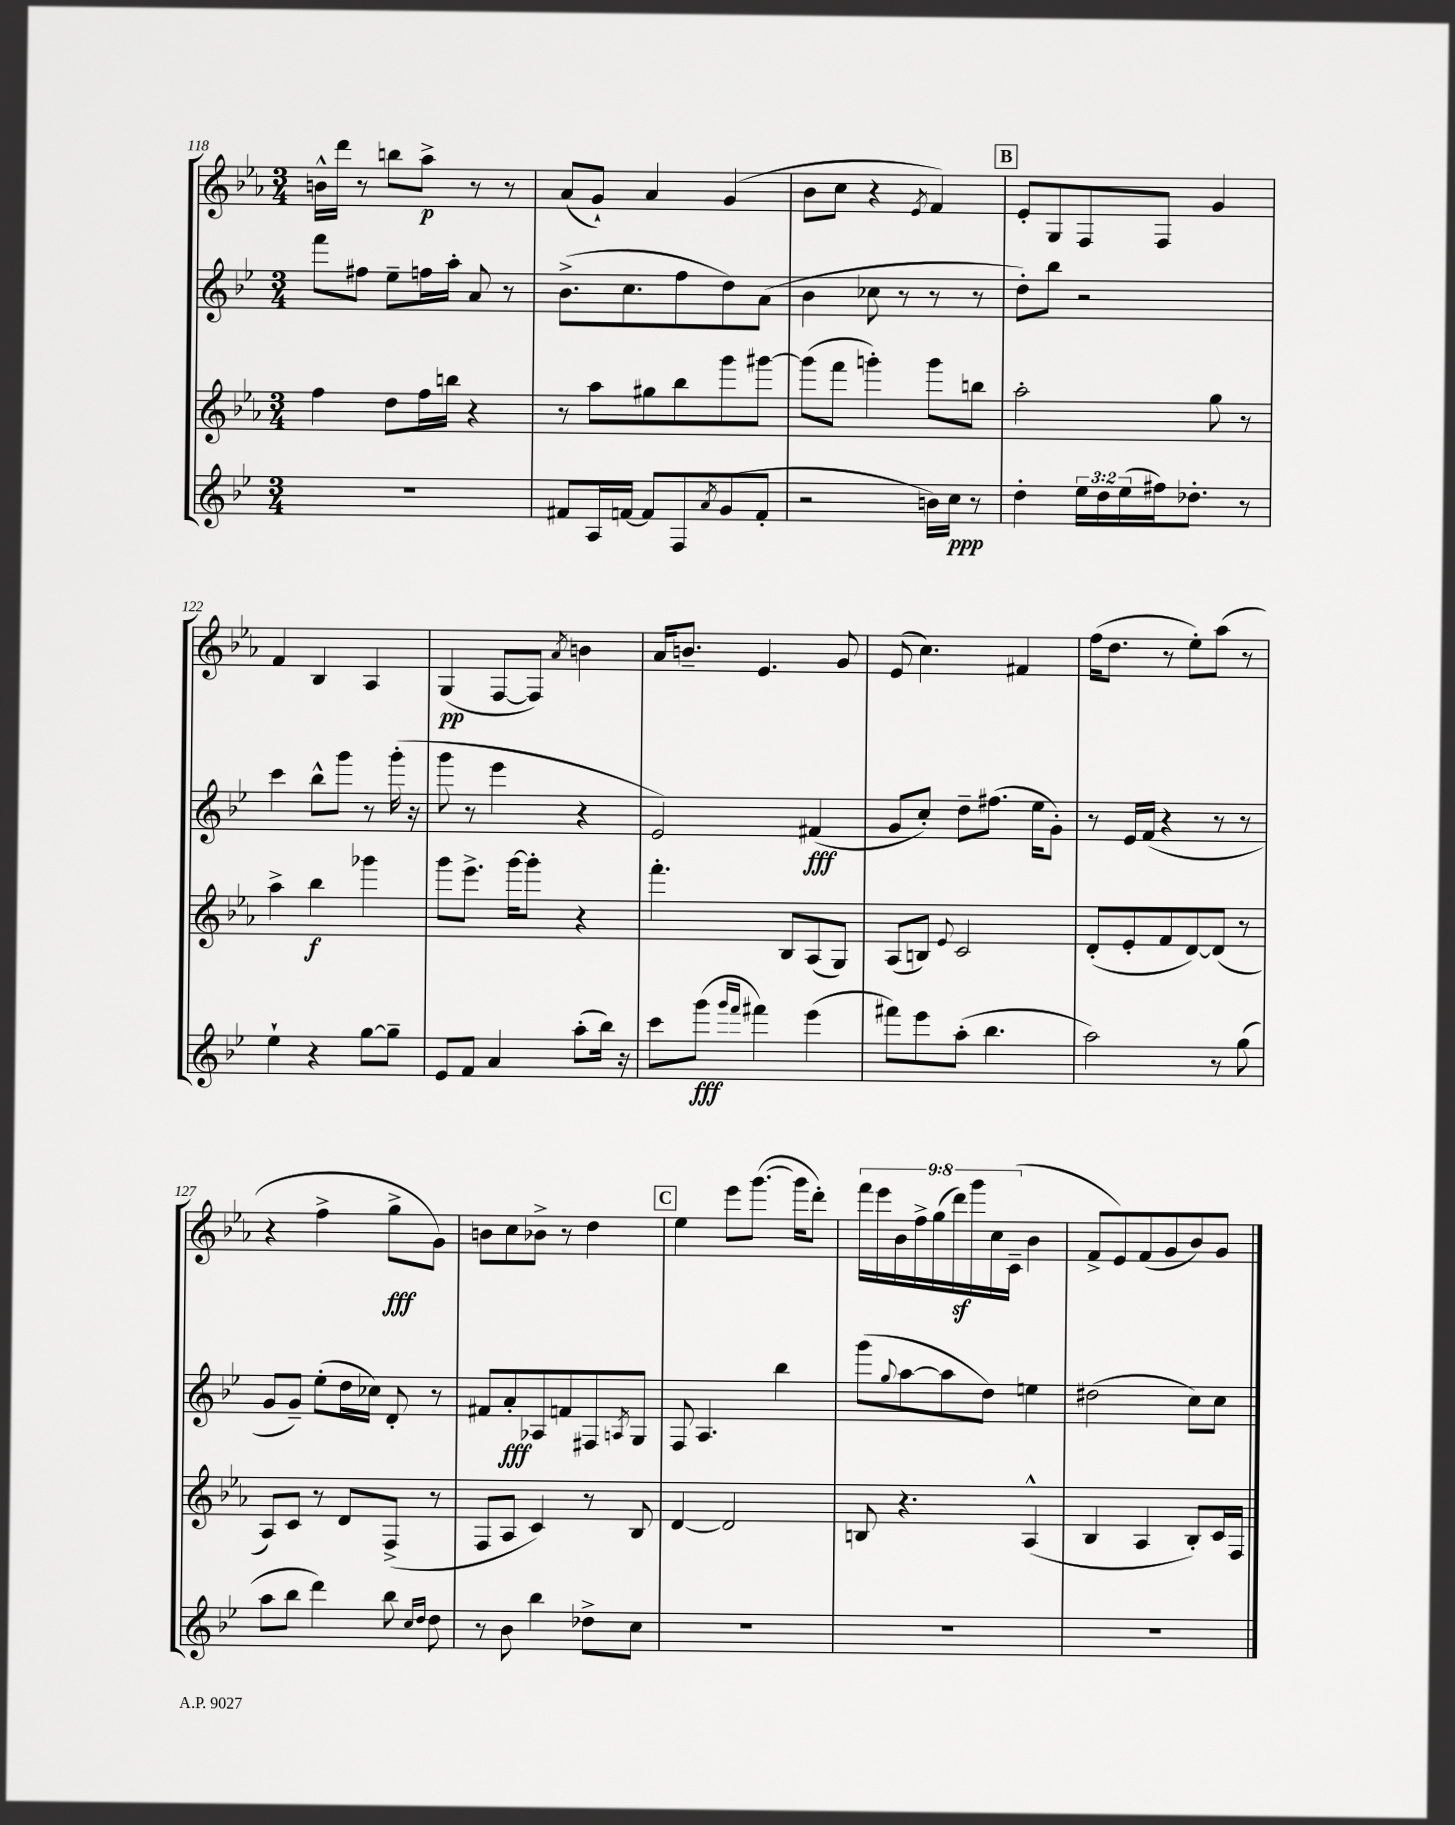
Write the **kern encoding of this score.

**kern	**dynam	**kern	**dynam	**kern	**dynam	**kern	**dynam
*part4	*part4	*part3	*part3	*part2	*part2	*part1	*part1
*staff4	*staff4	*staff3	*staff3	*staff2	*staff2	*staff1	*staff1
*clefG2	*	*clefG2	*	*clefG2	*	*clefG2	*
*k[b-e-]	*	*k[b-e-a-]	*	*k[b-e-]	*	*k[b-e-a-]	*
*M3/4	*	*M3/4	*	*M3/4	*	*M3/4	*
=118	=118	=118	=118	=118	=118	=118	=118
2.r	.	4ff\	.	8fff\L	.	16bn^^\LL	.
.	.	.	.	.	.	16ddd\JJ	.
.	.	.	.	8ff#X\J	.	8r	.
.	.	8dd\L	.	8ee-~\L	.	8bbn\L	.
.	.	16ff\L	.	16ffn\L	.	8aa-^\J	p
.	.	16bbn\JJ	.	16aa'\JJ	.	.	.
.	.	4r	.	8a/	.	8r	.
.	.	.	.	8r	.	8r	.
=119	=119	=119	=119	=119	=119	=119	=119
8f#X/L	.	8r	.	(8.b-^\L	.	(8a-/L	.
16A/L	.	8aa-\L	.	.	.	8g`/J)	.
[16fn/JJ	.	.	.	8.cc\	.	.	.
8f/L]	.	8gg#X\	.	.	.	4a-/	.
8F/	.	8bb-\	.	8ff\	.	.	.
8qa/	.	.	.	.	.	.	.
(8g/	.	8ggg\	.	8dd\)	.	(4g/	.
8f'/J	.	[8ggg#X\J	.	(8a\J	.	.	.
=120	=120	=120	=120	=120	=120	=120	=120
2r	.	(8ggg#\L]	.	4b-\	.	8b-\L	.
.	.	8fff\J	.	.	.	8cc\J	.
.	.	4gggn'\)	.	8cc-X\	.	4r	.
.	.	.	.	8r	.	.	.
.	.	.	.	.	.	8qe-/	.
16bn\LL)	.	8ggg\L	.	8r	.	4f/)	.
16cc\JJ	ppp	.	.	.	.	.	.
8r	.	8bbn\J	.	8r	.	.	.
!!LO:REH:place=s1:t=B
=121	=121	=121	=121	=121	=121	=121	=121
4dd'\	.	2aa-'\	.	8dd'\L)	.	8e-'/L	.
.	.	.	.	8bb-\J	.	8G/	.
24ee-\LL	.	.	.	2r	.	8F/	.
24dd\	.	.	.	.	.	.	.
(24ee-\	.	.	.	.	.	.	.
16ff#X\J)	.	.	.	.	.	8F/J	.
8.dd-X'\J	.	.	.	.	.	.	.
.	.	8gg\	.	.	.	4g/	.
8r	.	8r	.	.	.	.	.
!!LO:LB:g=z
=122	=122	=122	=122	=122	=122	=122	=122
4ee-`\	.	4aa-^\	.	4ccc\	.	4f/	.
4r	.	4bb-\	f	8bb-^^\L	.	4B-/	.
.	.	.	.	8ggg\J	.	.	.
[8gg\L	.	4ggg-X\	.	8r	.	4A-/	.
8gg~\J]	.	.	.	(16ggg'\	.	.	.
.	.	.	.	16r	.	.	.
=123	=123	=123	=123	=123	=123	=123	=123
8e-/L	.	8ggg\L	.	8ggg\	.	(4G/	pp
8f/J	.	8.eee-^\J	.	8r	.	.	.
4a/	.	.	.	4eee-\	.	[8F/L	.
.	.	[16ggg\KL	.	.	.	.	.
.	.	8ggg'\J]	.	.	.	8F/J])	.
.	.	.	.	.	.	8qa-/	.
(8aa'\L	.	4r	.	4r	.	4bn\	.
16bb-\Jk)	.	.	.	.	.	.	.
16r	.	.	.	.	.	.	.
=124	=124	=124	=124	=124	=124	=124	=124
8ccc\L	.	4.fff'\	.	2e-/)	.	16a-/KL	.
.	.	.	.	.	.	8.bn~/J	.
(8ggg\J	fff	.	.	.	.	.	.
16qqggg/LL	.	.	.	.	.	.	.
16qqfff/JJ	.	.	.	.	.	.	.
4fff#X\)	.	.	.	.	.	4.e-/	.
.	.	8B-/L	.	.	.	.	.
(4eee-\	.	(8A-/	.	(4f#X/	fff	.	.
.	.	8G/J)	.	.	.	8g/	.
=125	=125	=125	=125	=125	=125	=125	=125
8fff#X\L)	.	(8A-/L	.	8g/L	.	(8e-/	.
8eee-\	.	8Bn/J)	.	8cc'/J)	.	4.cc\)	.
.	.	8qqe-/	.	.	.	.	.
(8aa'\J	.	2c/	.	8dd~\L	.	.	.
4.bb-\	.	.	.	(8.ff#X\J	.	.	.
.	.	.	.	.	.	4f#X/	.
.	.	.	.	16ee-\KL	.	.	.
.	.	.	.	8g'\J)	.	.	.
=126	=126	=126	=126	=126	=126	=126	=126
2aa\)	.	(8d'/L	.	8r	.	(16ff\KL	.
.	.	.	.	.	.	8.dd\J	.
.	.	8e-'/	.	16e-/LL	.	.	.
.	.	.	.	(16f/JJ	.	.	.
.	.	8f/	.	4r	.	8r	.
.	.	[8d/)	.	.	.	8ee-'\L)	.
8r	.	(8d/J]	.	8r	.	(8aa-\J	.
(8gg\	.	8r	.	8r	.	8r	.
!!LO:LB:g=z
=127	=127	=127	=127	=127	=127	=127	=127
8aa\L	.	8A-/L)	.	8g/L	.	4r	.
8bb-\J	.	8c/J	.	8g~/J)	.	.	.
4ddd\)	.	8r	.	(8ee-'\L	.	4ff^\	.
.	.	8d/L	.	16dd\L	.	.	.
.	.	.	.	16cc-X\JJ)	.	.	.
8bb-\	.	(8F^/J	.	8d'/	.	8gg^\L	fff
16qqcc/LL	.	.	.	.	.	.	.
16qqdd/JJ	.	.	.	.	.	.	.
8dd\	.	8r	.	8r	.	8g\J)	.
=128	=128	=128	=128	=128	=128	=128	=128
8r	.	8F/L	.	8f#X/L	.	8bn\L	.
8b-\	.	8A-/J	.	8a'/	fff	8cc\	.
4bb-\	.	4c/)	.	8A-X/	.	8b-X^\J	.
.	.	.	.	8fn/	.	8r	.
8dd-X^\L	.	8r	.	8F#X/	.	4dd\	.
.	.	.	.	8qAn/	.	.	.
8cc\J	.	8B-/	.	8G/J	.	.	.
!!LO:REH:place=s1:t=C
=129	=129	=129	=129	=129	=129	=129	=129
2.r	.	[4d/	.	8F/	.	4ee-\	.
.	.	.	.	4.A/	.	.	.
.	.	2d/]	.	.	.	8eee-\L	.
.	.	.	.	.	.	([8.ggg\J	.
.	.	.	.	4bb-\	.	.	.
.	.	.	.	.	.	16ggg\KL]	.
.	.	.	.	.	.	8ddd'\J)	.
=130	=130	=130	=130	=130	=130	=130	=130
2.r	.	8Bn/	.	(8ggg\L	.	18fff\LL	.
.	.	.	.	.	.	18eee-\	.
.	.	.	.	.	.	18b-\	.
.	.	.	.	8qqgg/	.	.	.
.	.	4.r	.	[8aa\	.	.	.
.	.	.	.	.	.	18ff^\	.
.	.	.	.	.	.	(18gg\	.
.	.	.	.	8aa\]	.	.	.
.	.	.	.	.	.	18dddz\)	.
.	.	.	.	.	.	18ggg\	.
.	.	.	.	8dd\J)	.	.	.
.	.	.	.	.	.	18cc\	.
.	.	.	.	.	.	(18c~\JJ	.
.	.	(4A-^^/	.	4een\	.	4b-\	.
=131	=131	=131	=131	=131	=131	=131	=131
2.r	.	4B-/	.	(2dd#X\	.	8f^/L	.
.	.	.	.	.	.	8e-/)	.
.	.	4A-/	.	.	.	(8f/	.
.	.	.	.	.	.	8g/	.
.	.	8B-'/L)	.	8cc\L)	.	8b-/)	.
.	.	16c/L	.	8cc\J	.	8g/J	.
.	.	16F/JJ	.	.	.	.	.
==	==	==	==	==	==	==	==
*-	*-	*-	*-	*-	*-	*-	*-
